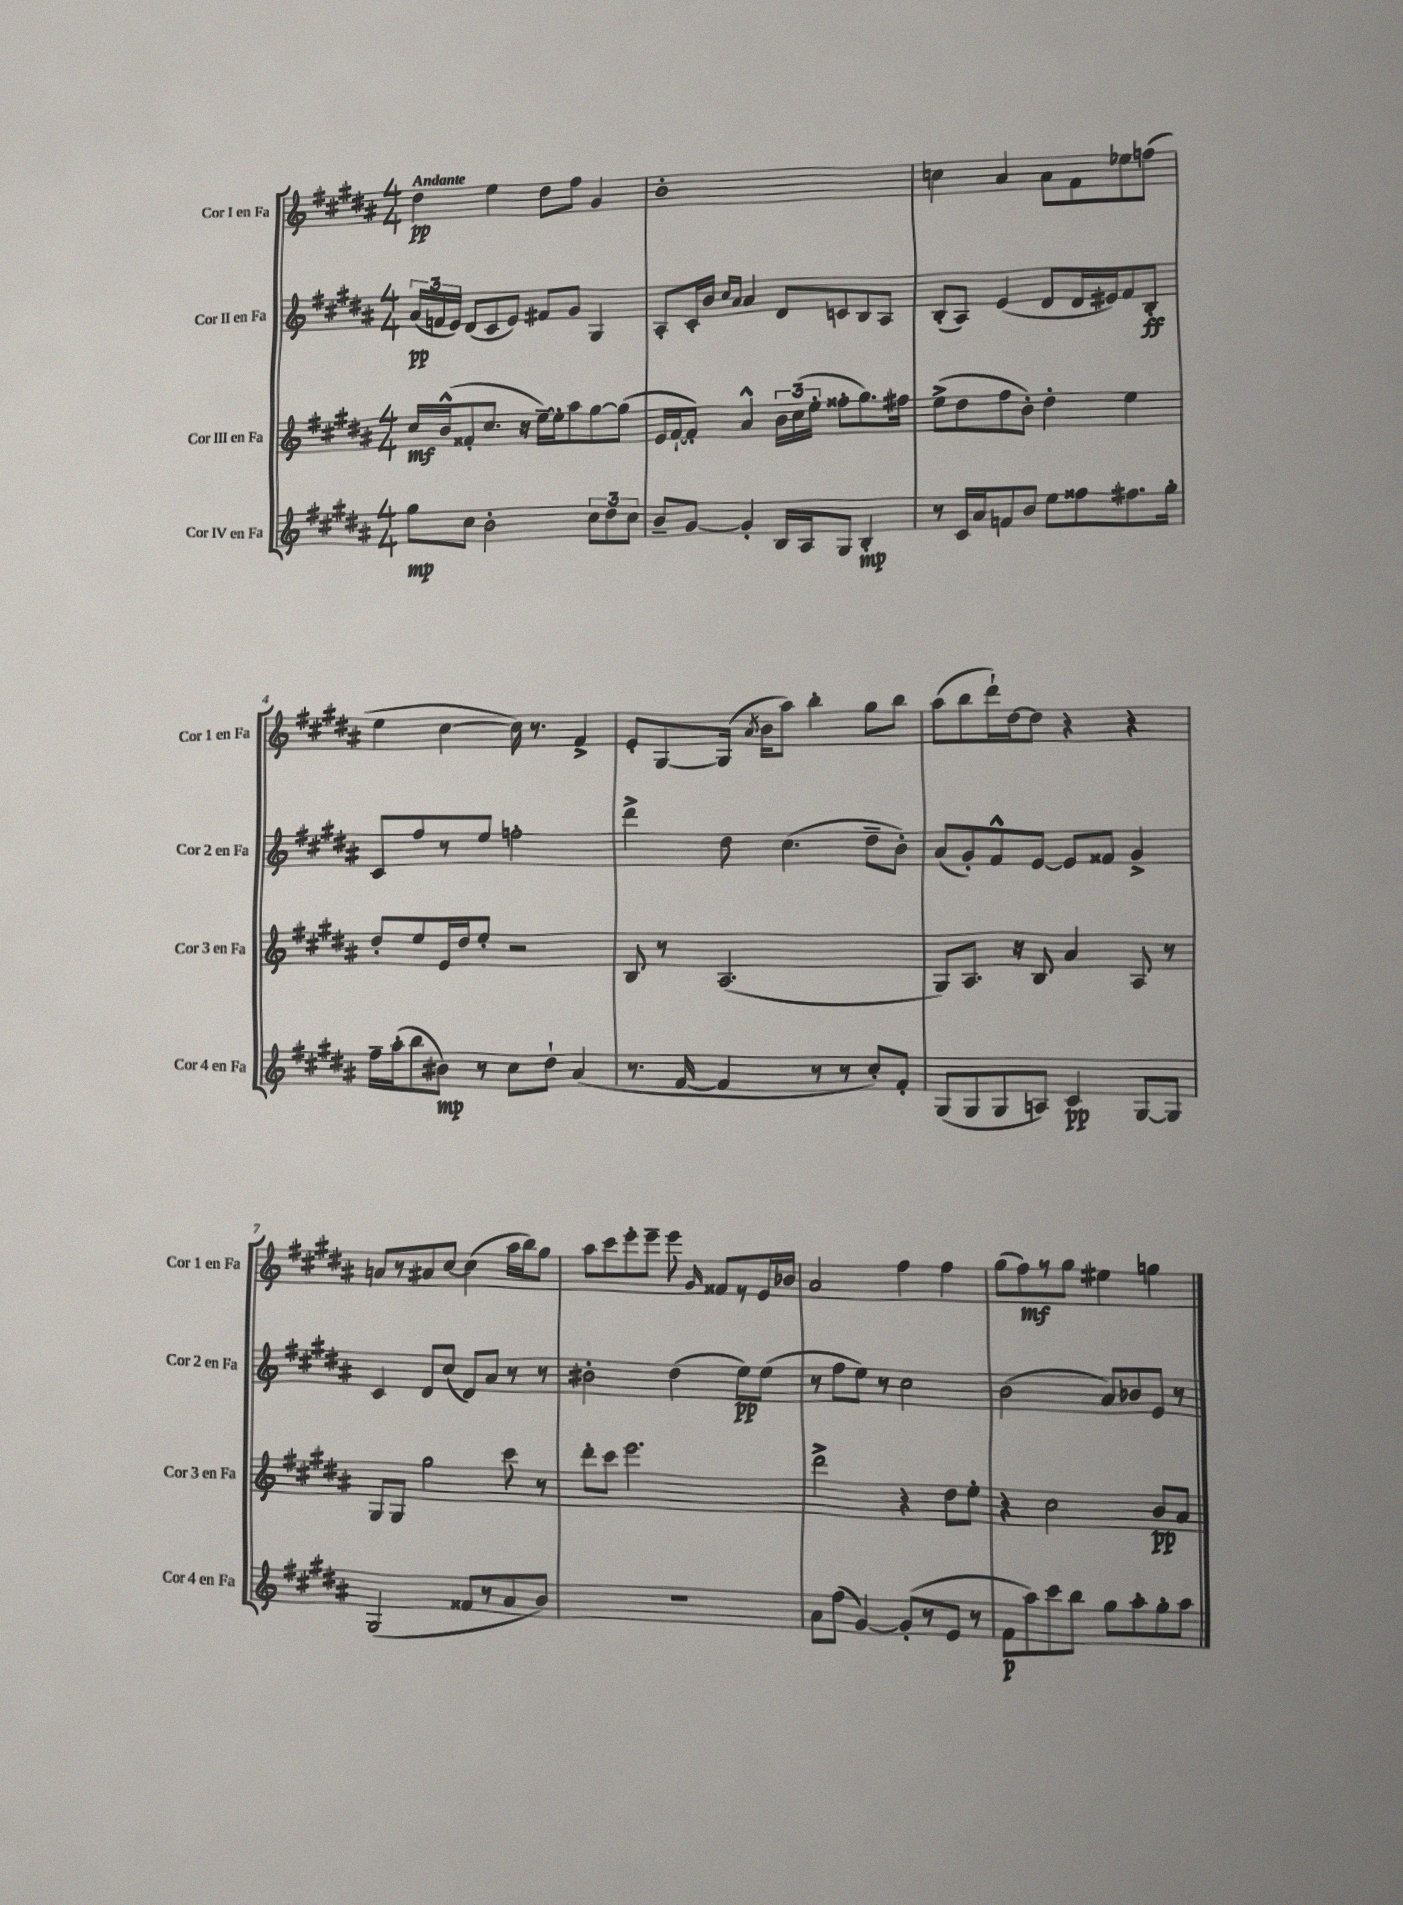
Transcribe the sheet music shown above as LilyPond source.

<<
\new StaffGroup <<
\new Staff = "s0" \with { instrumentName = "Cor I en Fa" shortInstrumentName = "Cor 1 en Fa" } {
    \clef treble \key b \major \numericTimeSignature \time 4/4 \tempo "Andante"
    \autoBeamOff dis''4\pp e''4 dis''8[ fis''8] gis'4 |
    b'1-. |
    c''4 ais'4 ais'8[ fis'8 ees''8 f''8]( |
    e''4 cis''4~ cis''16) r8. fis'4-> |
    e'8[-. gis8~ gis16]( \acciaccatura { ais'8 } b'16[ ais''8]) b''4-. gis''8[ b''8] |
    ais''8[( b''8 dis'''16-!) dis''16~ dis''8] r4 r4 |
    a'8[ r8 ais'8 cis''8]~ cis''4( ais''16[ b''16) gis''8] |
    ais''8[ cis'''8 e'''8-. e'''8]-- e'''8 \grace { gis'16 } fisis'8[ r8 e'16 bes'16] |
    ais'2 fis''4 fis''4 |
    gis''8[( fis''8\mf) r8 gis''8] eis''4 g''4 \bar "|." |
}
\new Staff = "s1" \with { instrumentName = "Cor II en Fa" shortInstrumentName = "Cor 2 en Fa" } {
    \clef treble \key b \major \numericTimeSignature \time 4/4
    \autoBeamOff \tuplet 3/2 { ais'16[\pp( f'16 e'16]) } dis'8[( cis'8 e'8]) fis'8[ gis'8] gis4 |
    ais8[-. cis'16-. b'16] \grace { cis''16[ ais'16] } ais'4 dis'8[ c'8 b8 ais8] |
    b8[-.( ais8]) e'4( dis'8[ dis'16 eis'16) fis'8 b8]-.\ff |
    cis'8[ fis''8 r8 e''8] f''2-. |
    dis'''4-> dis''8 cis''4.( dis''8[-- b'8]-.) |
    ais'8[( gis'8-.) fis'8-^ e'8]~ e'8[ fisis'8] gis'4-> |
    cis'4 dis'8[ cis''8]( dis'8[) ais'8] r8 r8 |
    bis'2-. dis''4( e''8[\pp) e''8]( |
    r8 fis''8[ e''8]) r8 cis''2 |
    b'2( ais'8[) bes'8 e'8] r8 \bar "|." |
}
\new Staff = "s2" \with { instrumentName = "Cor III en Fa" shortInstrumentName = "Cor 3 en Fa" } {
    \clef treble \key b \major \numericTimeSignature \time 4/4
    \autoBeamOff cis''16[\mf b'16-^( fisis'8-. cis''8.] r16 e''16[~--) e''16-. ais''8 gis''8~ gis''8]( |
    e'16[ fis'16~-! fis'8]-.) ais'4-^ \tuplet 3/2 { b'16[ cis''16( e''16]-. } fisis''8[-. gis''8.) fis''16] |
    e''8[->( dis''8 fis''8 b'8]-.) dis''4-. e''4 |
    dis''8[-. e''8 e'16 dis''16 e''8]-. r2 |
    b8 r8 ais2.( |
    gis8[) ais8.] r16 b8 ais'4 ais8 r8 |
    gis8[ gis8] gis''2 cis'''8 r8 |
    dis'''8[-. cis'''8] e'''2. |
    dis'''2-> r4 dis''8[ e''8]-. |
    r4 cis''2 b'8[\pp ais'8] \bar "|." |
}
\new Staff = "s3" \with { instrumentName = "Cor IV en Fa" shortInstrumentName = "Cor 4 en Fa" } {
    \clef treble \key b \major \numericTimeSignature \time 4/4
    \autoBeamOff gis''8[\mp cis''8] b'2-. \tuplet 3/2 { cis''8[ dis''8 cis''8] } |
    b'8[-- gis'8]~ gis'4-. b16[ ais16 gis8] b4-.\mp |
    r8 cis'16[ ais'16 f'8 b'8] e''8[ fisis''8 fis''8. gis''16]-. |
    fis''16[-- ais''16-.( b''8 bis'8]\mp) r8 cis''8[ dis''8]-! ais'4( |
    r8. fis'16~ fis'4 r8 r8 cis''8[-.) fis'8]-. |
    gis8[( gis8 gis8 a8]) cis'4\pp gis8[~ gis8] |
    gis2( fisis'8[ r8 ais'8 b'8]) |
    R1 |
    ais'8[ fis''8]( gis'4~) gis'8[-.( r8 e'8] r8 |
    fis'8[\p ais''8) cis'''8 b''8] gis''8[ ais''8-. gis''8-. ais''8] \bar "|." |
}
>>
>>
